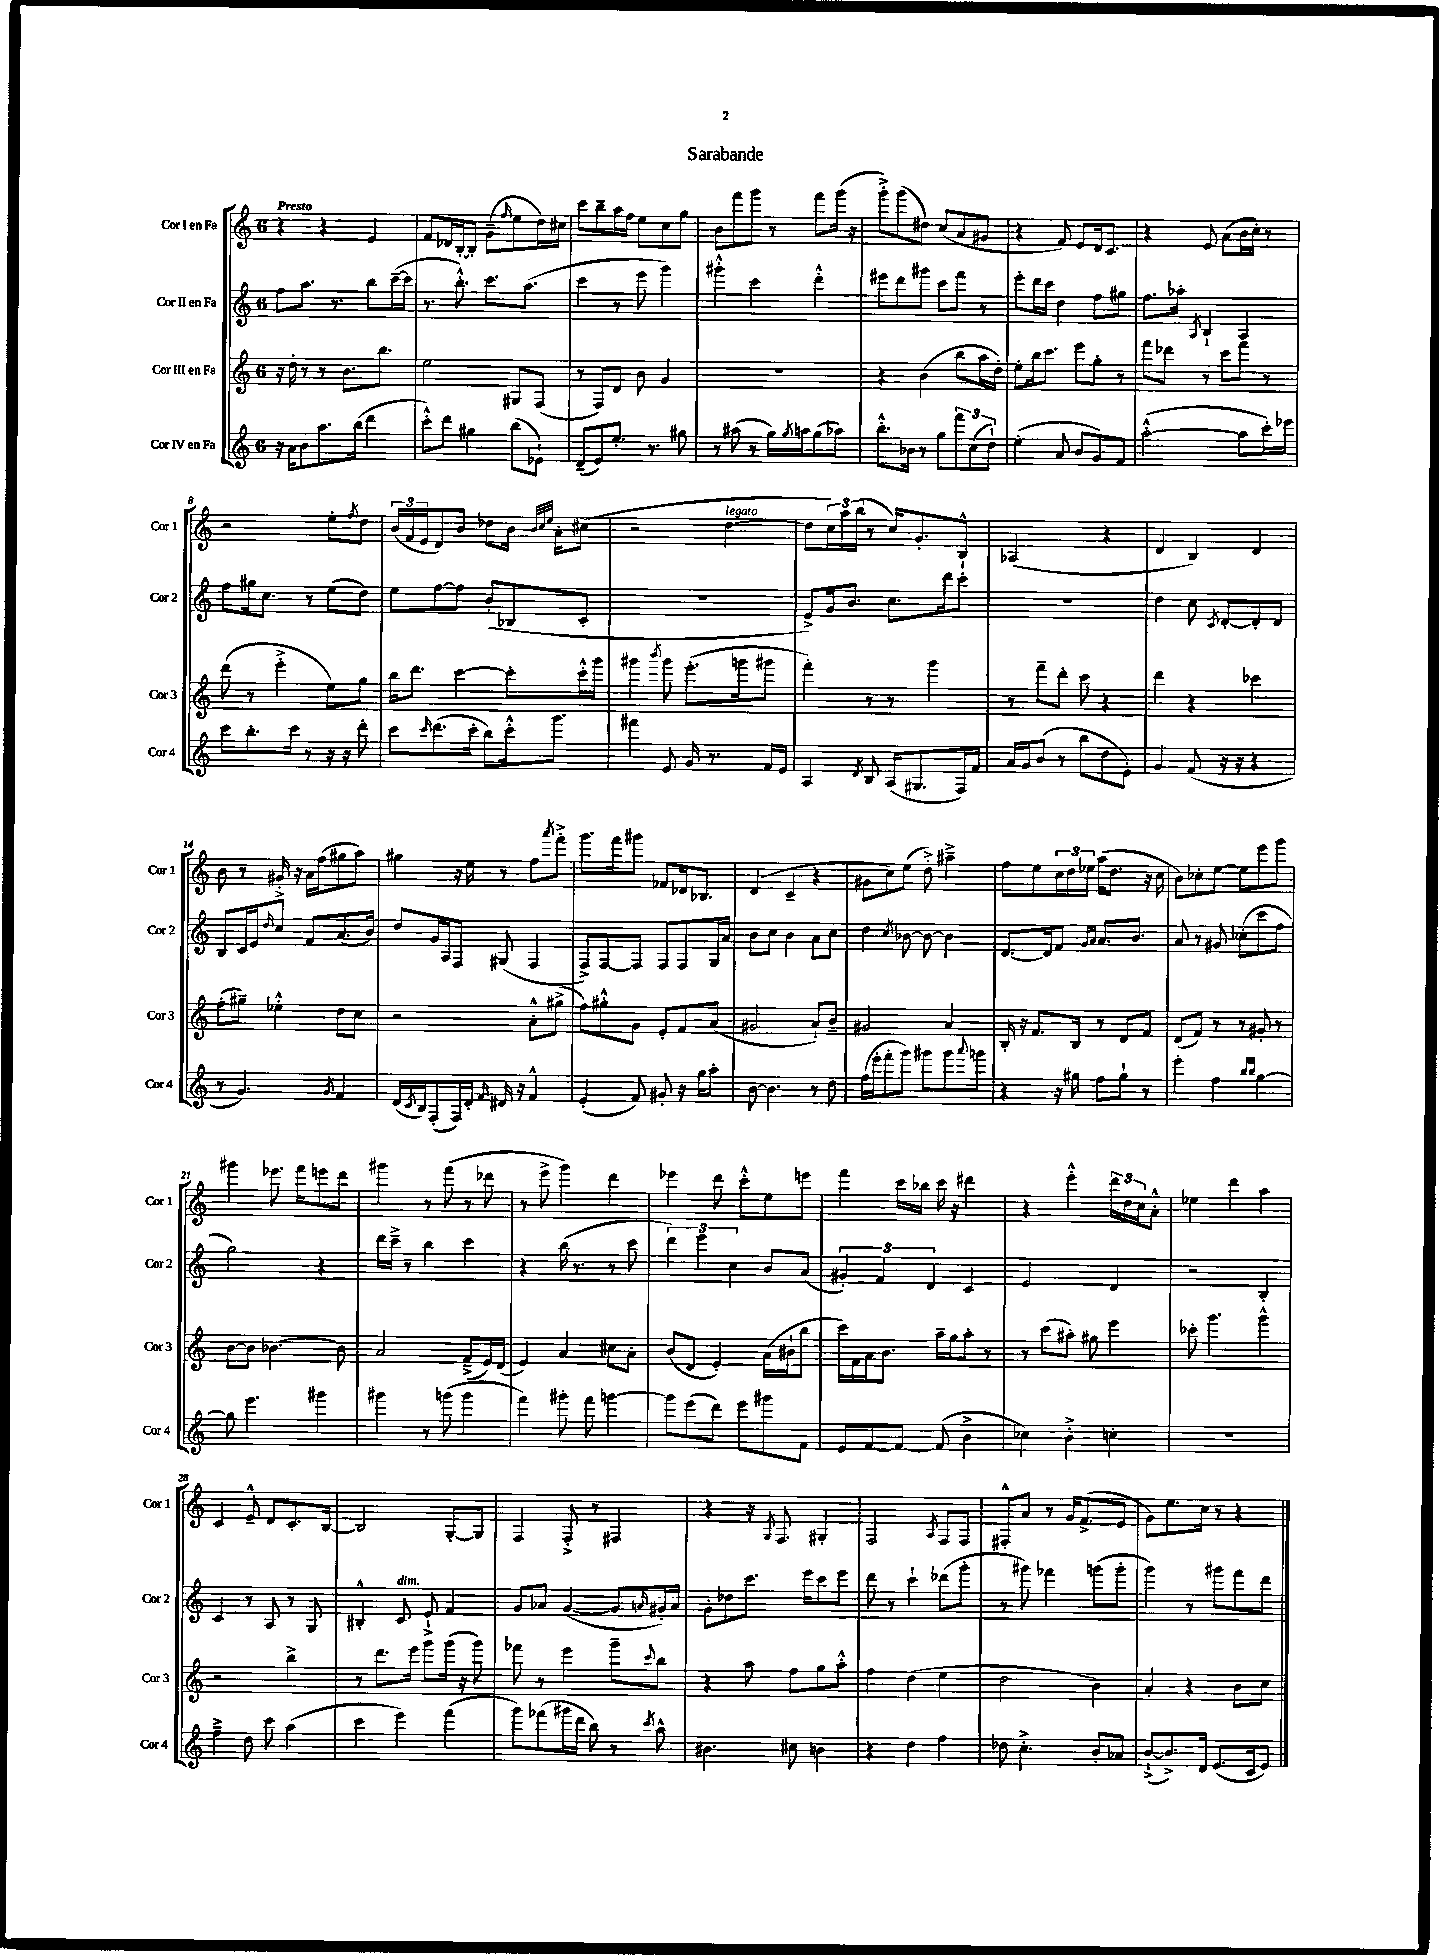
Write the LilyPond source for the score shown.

\header { title = "Sarabande" }
<<
\new StaffGroup <<
\new Staff = "s0" \with { instrumentName = "Cor I en Fa" shortInstrumentName = "Cor 1" } {
    \clef treble \key c \major \once \override Staff.TimeSignature.style = #'single-digit \time 6/8 \tempo "Presto"
    r4 r4 e'4 |
    f'8 des'16 b16~-. b8-. g'8--( \grace { f''16 } e''8 d''16) cis''16 |
    c'''8 b''8-- a''16 f''16 e''8 c''8 g''8 |
    b'8 f'''8 g'''8 r8 f'''8 g'''16( r16 |
    g'''8-.->) g'''8( dis''8) c''8( a'8 gis'8 |
    r4 f'8) e'8 d'16 c'8. |
    r4 e'8 a'8( b'16 c''16-.) r8 |
    r2 e''8-. \acciaccatura { f''8 } d''8 |
    \tuplet 3/2 { b'16( f'16 e'16 } d'8) b'8 des''8 b'16 \grace { b'32 c''32 e''32 } a'16-. cis''8( |
    r2 d''4~^\markup { \italic "legato" } |
    d''8 \tuplet 3/2 { c''16) a''16 b''16( } r8 c''16) g'8.-. b8-!-^ |
    aes2( r4 |
    d'4 b4) d'4 |
    b'8 r8 gis'16-.-> r16 a'16 f''16( gis''8 a''8) |
    gis''4 r16 e''16 r8 f''8 \acciaccatura { a'''8 } f'''8-.-> |
    g'''8. f'''16 gis'''8 fes'8 des'16 bes8. |
    d'4( c'4-- r4 |
    gis'8 c''8) e''8( d''8-.->) ais''4---> |
    f''8 e''8 \tuplet 3/2 { c''16 d''16 ees''16 } a''16( d''8. r16 c''16 |
    b'8) ces''8-. e''8~ e''8 e'''8 g'''8 |
    gis'''4 ees'''8. f'''16 e'''8 d'''8 |
    gis'''4 r8 f'''8( r8 des'''8 |
    r8 e'''8-> g'''4) d'''4 |
    ees'''4 d'''8 c'''8-.-^ e''8 e'''8 |
    f'''4 c'''16 bes''16 c'''16 r16 dis'''4 |
    r4 e'''4-.-^ \tuplet 3/2 { d'''16 d''16 c''16 } a'8-.-^ |
    ees''4 d'''4 a''4 |
    c'4 e'8---^ d'8 c'8.-. b16~ |
    b2 g8~-. g8 |
    f4 f8-.-> r8 fis4 |
    r4 r16 \acciaccatura { g8 } f8. gis4-. |
    f2 \acciaccatura { a8 } f8 f8 |
    fis8-.-^ a'8 r8 g'16 f'8.->( e'8 |
    g'8) e''8. c''16 r8 r4 \bar "|." |
}
\new Staff = "s1" \with { instrumentName = "Cor II en Fa" shortInstrumentName = "Cor 2" } {
    \clef treble \key c \major \once \override Staff.TimeSignature.style = #'single-digit \time 6/8
    f''8 a''8. r8. b''8 c'''16~--( c'''16 |
    r8. b''8.-.-^) c'''8. a''8.( |
    c'''4 r8 e'''8 g'''4) |
    gis'''4-.-^ c'''4 d'''4-.-^ |
    eis'''8 d'''8 gis'''8 c'''8 f'''8 r8 |
    e'''8-. d'''16 c'''16 d''4 f''8 gis''8 |
    f''8. aes''16-. \acciaccatura { a8 } b4-! a4 |
    f''8 gis''16 c''8. r8 e''8( d''8) |
    e''8 f''8~ f''8 b'8-.( bes8 c'8-. |
    R2. |
    e'8->) g'16 b'8. c''8. d'''16 c'''8-. |
    R2. |
    d''4 c''8 \acciaccatura { c'8 } d'8~-. d'8-. d'8 |
    b8 c'16 e'16 \grace { d''16 } c''8 f'8 a'8.( b'16) |
    d''8 g'16 a16 f8 gis8( f4 |
    f8->) f8~ f8 f8 f8 g16 a'16 |
    b'8 c''8 b'4 a'8 c''8 |
    d''4 \acciaccatura { c''8 } bes'8~ bes'8~ bes'4 |
    d'8.~ d'16 f'8 \grace { g'16 a'16 } a'8. b'8. |
    a'8 r8 gis'8 ces''8-.( c'''8 f''8 |
    g''2) r4 |
    d'''16 c'''16---> r8 b''4 c'''4 |
    r4 b''16( r8. r8 c'''8 |
    \tuplet 3/2 { d'''4) e'''4 c''4 } b'8 a'8( |
    \tuplet 3/2 { gis'4-.) f'4 d'4 } c'4 |
    e'2 d'4 |
    r2 b4-. |
    c'4 r8 a8 r8 g8 |
    bis4-.-^ c'8^\markup { \italic "dim." } e'8-!-> f'4 |
    g'8 aes'8 g'4~( g'8 \grace { a'16 } gis'16-.) a'16 |
    g'8-. des''8 c'''8. e'''16 c'''8 e'''8 |
    d'''8 r8 c'''4-! des'''8( g'''8-. |
    r8 gis'''8) fes'''4 g'''8( g'''8-. |
    g'''4) r8 gis'''8 f'''8 d'''8 \bar "|." |
}
\new Staff = "s2" \with { instrumentName = "Cor III en Fa" shortInstrumentName = "Cor 3" } {
    \clef treble \key c \major \once \override Staff.TimeSignature.style = #'single-digit \time 6/8
    r16 d''16-. r8 r8 b'8. b''8. |
    e''2 gis8 f8( |
    r8 f8) d'8 b'8 g'4 |
    R2. |
    r4 b'4( b''8 a''16 d''16-.) |
    e''8-. b''16 c'''8. e'''8 g''8-. r8 |
    f'''8 des'''8 r8 c'''8 f'''8 r8 |
    d'''8( r8 e'''4-.-> e''8) g''8 |
    b''16 d'''8. c'''4~ c'''8-. c'''16-.-^ g'''16 |
    gis'''4 \acciaccatura { b'''8 } gis'''8 e'''8.-.( g'''16 gis'''8 |
    f'''4-.) r8 r8 g'''4 |
    r8 f'''8-- d'''8-. c'''8 r4 |
    d'''4 r4 ces'''4 |
    f''8-.( gis''8--) ees''4-.-^ d''8 c''8 |
    r2 a'8-.-^ gis''8->( |
    f''8) gis''8-.-^ g'8 e'8-. f'8 a'8( |
    gis'2 a'8-!) b'8-- |
    gis'2 a'4 |
    b16-. r16 f'8. b16 r8 d'8 f'8 |
    d'8( f'8) r8 r8 gis'8-. r8 |
    b'8~ b'8 bes'4.~ bes'8 |
    a'2 f'8--->( e'16) d'16( |
    e'4) a'4 cis''8 a'8-. |
    b'8( d'8 e'4-.) a'16( bis'16-! b''8 |
    c'''16) f'16 a'16 b'8. a''16-- g''16 a''8-. r8 |
    r8 c'''8( ais''8-.) gis''8 e'''4 |
    ces'''8-. g'''4. g'''4-^ |
    r2 b''4-> |
    r8 d'''8. e'''16 g'''8 g'''16( r16 g'''8) |
    fes'''8 r8 e'''4 g'''8-- \appoggiatura { c'''8 } b''8 |
    r4 a''8 f''8 g''8 a''8-.-^ |
    f''4 d''4( e''4 |
    d''2 b'4) |
    a'4-. r4 b'8 c''8 \bar "|." |
}
\new Staff = "s3" \with { instrumentName = "Cor IV en Fa" shortInstrumentName = "Cor 4" } {
    \clef treble \key c \major \once \override Staff.TimeSignature.style = #'single-digit \time 6/8
    r16 a'16 b'8 a''8. b''16( d'''4 |
    c'''8-.-^) d'''8 gis''4 b''8( ees'8-!) |
    d'8--( e'8) e''8.-. r8. gis''8 |
    r8 ais''8( r8 g''16) \acciaccatura { g''8 } a''16 g''8( aes''8) |
    b''8.-.-^ bes'16 r8 g''8 \tuplet 3/2 { f'''8 c''8( d''8-!) } |
    e''4-.( a'8 b'8 g'8) f'8 |
    a''2~-.-^( a''8 c'''16-.) ees'''16 |
    c'''8 b''8.-. c'''16 r8 r16 r16 d'''8-. |
    c'''8 \grace { c'''16 } d'''8.( c'''16-. b''8) c'''16-.-^ g'''8. |
    fis'''4 e'8 g'16 r8. f'16 e'16 |
    a4 \acciaccatura { d'8 } b8 a16( gis8. f16) f'16 |
    a'16 g'16 b'8( r8 b''8 d''8 e'8-.) |
    g'4 f'8( r16 r16 r4 |
    r8 g'4.) \acciaccatura { g'8 } f'4 |
    d'16( \acciaccatura { c'8 } b16) f8-.( f16) d'16-. \grace { f'16 } dis'16 r16 f'4-^ |
    e'4-.( f'8) gis'8-. r16 g''16 a''8-. |
    b'8~ b'4. r8 d''8 |
    f''16( e'''16-. f'''8-. g'''8) gis'''8 gis'''8 \appoggiatura { a'''8 } g'''8 |
    r4 r16 gis''16 f''8 gis''8-! r8 |
    e'''4-. f''4 \grace { b''16 b''16 } g''4~ |
    g''8 e'''4. gis'''4 |
    gis'''4 r8 g'''8( g'''4 |
    f'''4) gis'''8-. f'''8 g'''4~ |
    g'''8 e'''8( d'''8) e'''8 gis'''8 f'8 |
    e'8 f'8~ f'8~ f'8( b'4-> |
    ces''4) b'4-.-> c''4-. |
    R2. |
    f''4---> d''8 c'''8 a''4( |
    c'''4 e'''4) f'''4( |
    g'''8) fes'''8( gis'''16 d'''16 b''8) r8 \acciaccatura { c'''8 } a''8-^ |
    bis'4. cis''8 b'4 |
    r4 d''4 f''4 |
    des''8 c''4.-.-> b'8-. aes'8 |
    b'8~-!->( b'8.->) d'16 e'8.( c'16 e'8) \bar "|." |
}
>>
>>
